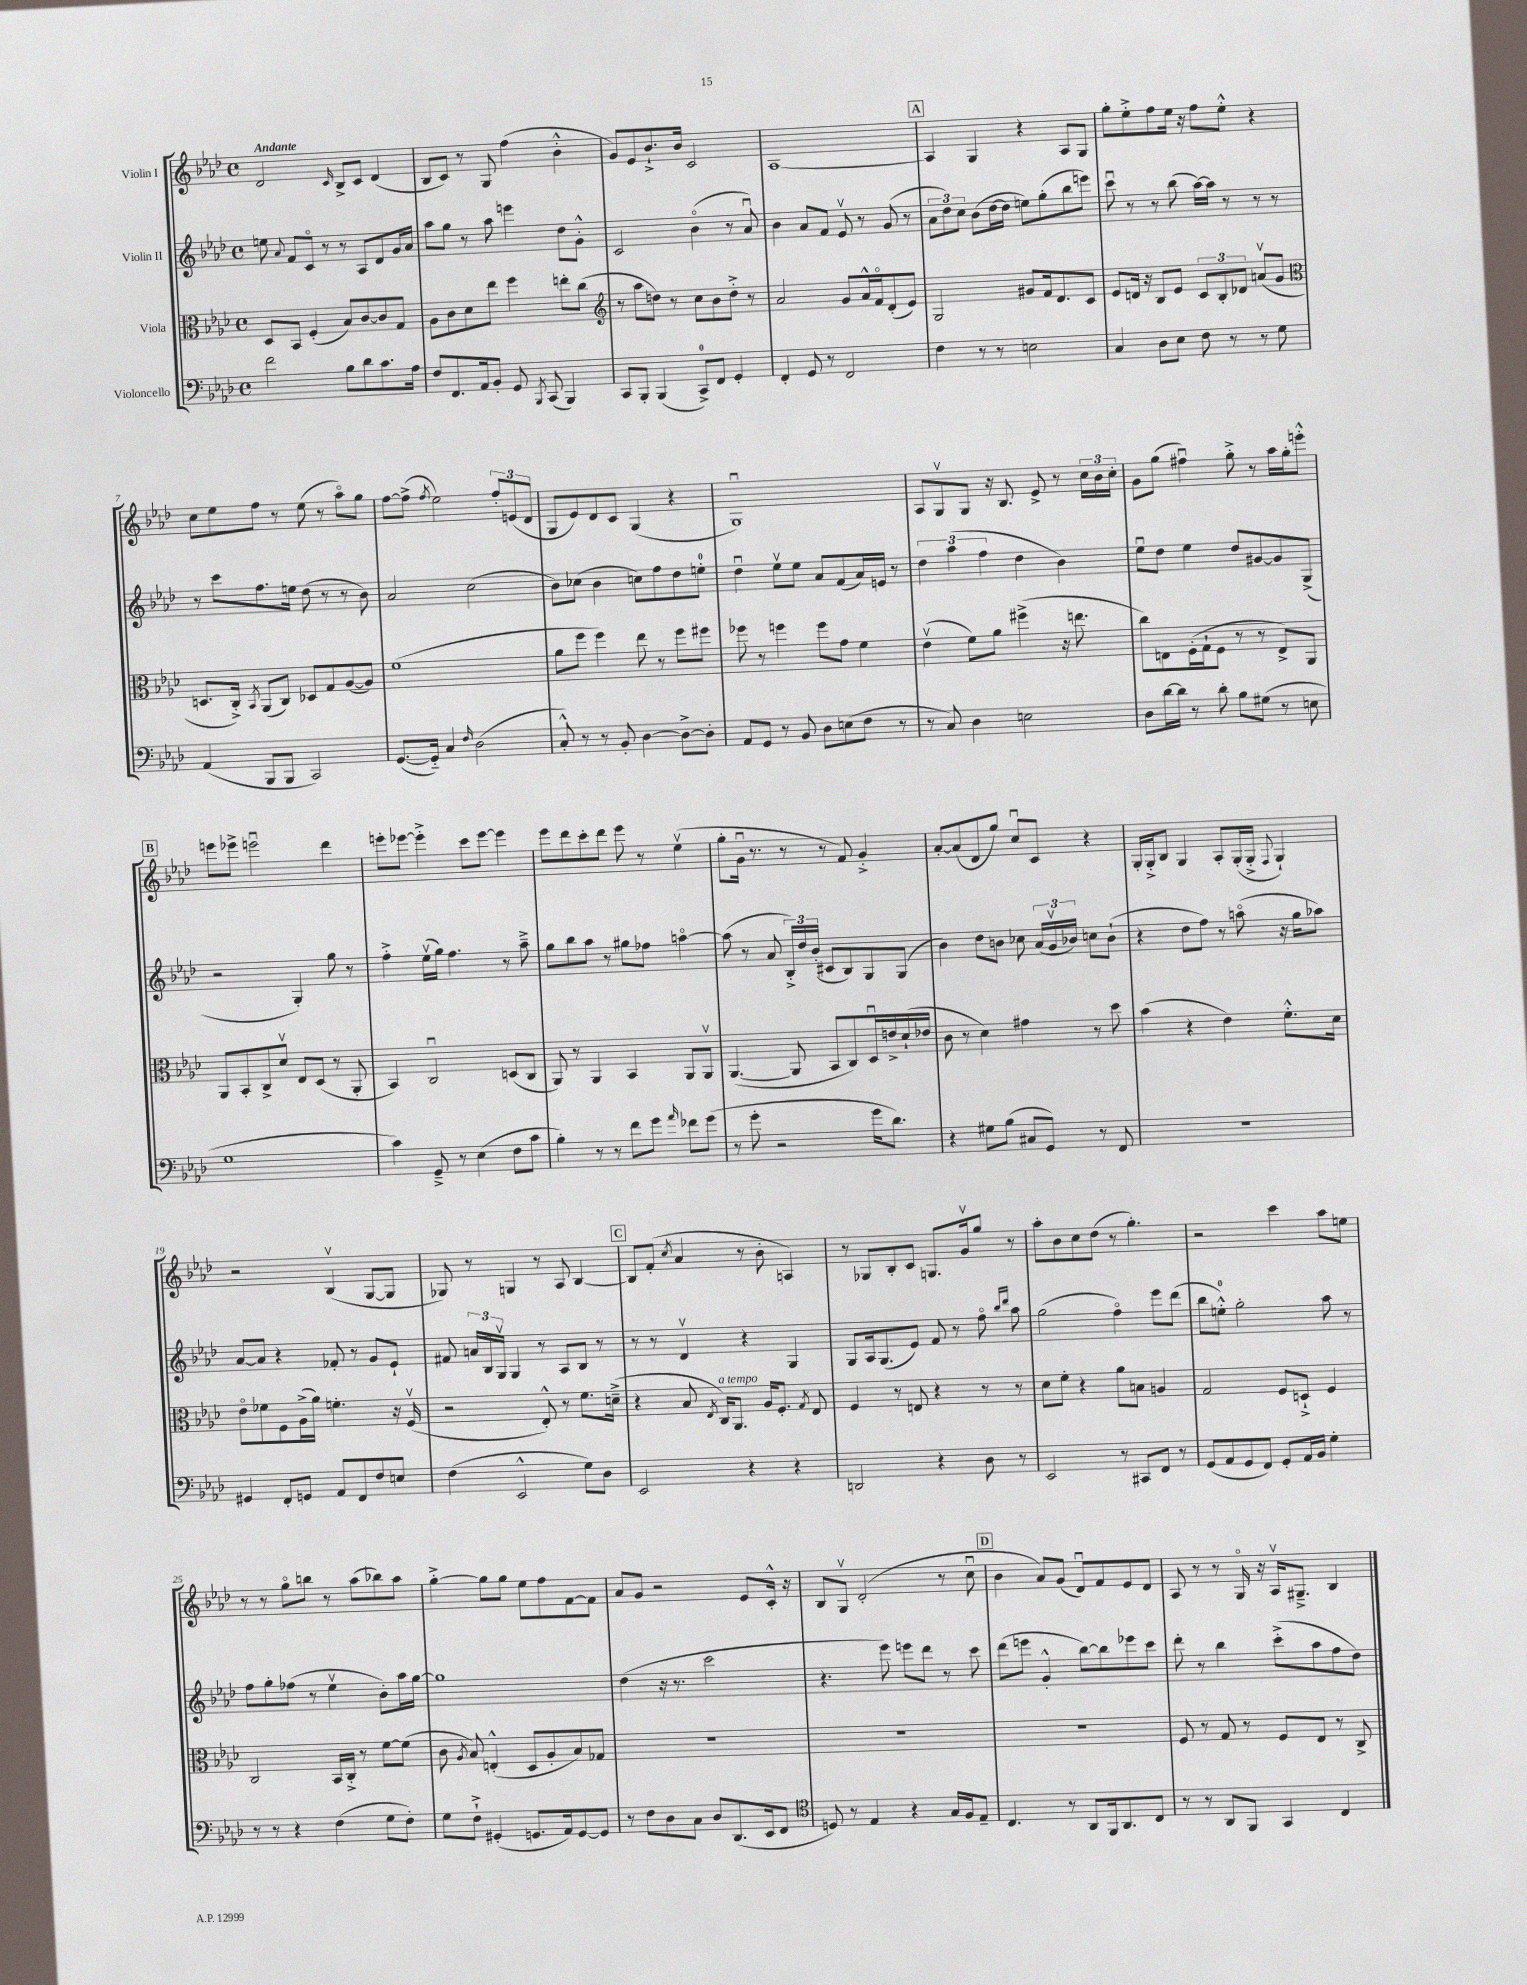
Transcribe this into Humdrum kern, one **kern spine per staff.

**kern	**kern	**kern	**kern
*part4	*part3	*part2	*part1
*staff4	*staff3	*staff2	*staff1
*I"Violoncello	*I"Viola	*I"Violin II	*I"Violin I
*clefF4	*clefC3	*clefG2	*clefG2
*k[b-e-a-d-]	*k[b-e-a-d-]	*k[b-e-a-d-]	*k[b-e-a-d-]
*M4/4	*M4/4	*M4/4	*M4/4
*met(c)	*met(c)	*met(c)	*met(c)
=1	=1	=1	=1
!	!	!	!LO:TX:a:B:t=Andante
2f\	8D-/L	8een\	2d-/
.	.	8qqa-/	.
.	8BB-/J	8f/L	.
.	(4F'/	8c/J	.
.	.	8r	.
.	.	.	16qqc/
8B-\L	8B-/L)	8r	8B-^/L
8d-\	[8c/	8A-/L	8c/J
8.c\	8c/]	8d-/	(4d-/
.	8G/J	16g/L	.
16A-\Jk	.	16a-/JJ	.
=2	=2	=2	=2
8F/L	8A-\L	8aa-\L	8B-/L
8.FF/	8c\	8gg\J	8c/J)
.	8d-\	8r	8r
16AA-/k	.	.	.
8BB-'/J	8ee-\J	8aa-\	8G/
8GG/	4ff\	4eeen\	(4ff\
8qBBB-/	.	.	.
(8CC/	.	.	.
4BBB-/)	8een'\L	8dd-\L	4b-'^^\
.	(8cc\J	8g'^^\J	.
=3	=3	=3	=3
*	*clefG2	*	*
8CC/L	8r	2c/	8g/L)
8BBB-'/J	8aa-\L	.	8e-/
(4BBB-/	8ddn\J)	.	8.b-`^/
.	8r	.	.
.	.	.	16b-/Jk
8CC^/L)	8cc\L	(4b-\	2c/
8FF/J	8b-\	.	.
4GG'/	8dd'^\J	8r	.
.	8r	8a-u/)	.
=4	=4	=4	=4
4FF'/	2a-/	4b-\	[1A-
8GG/	.	8a-/L	.
8r	.	8f/J	.
2FF/	8g/L	8e-v/	.
.	16a-^^/L	8r	.
.	16f/J	.	.
.	(8d-'/	(8g/	.
.	8e-/J)	8r	.
!!LO:REH:place=s1:t=A
=5	=5	=5	=5
4F\	2G/	12a-\L	4A-/]
.	.	12dd-\)	.
.	.	12cc\J	.
8r	.	(8b-\L	4G/
8r	.	[16dd-\L	.
.	.	16dd-\JJ]	.
2En\	8g#X/L	8een\L)	4r
.	16f/k	(8gg'\	.
.	8.d-/	.	.
.	.	8bb-\	8A-/L
.	8c/J	8eeen\J)	8G/J
=6	=6	=6	=6
4C/	8e-/L	8cccu\	8gg'\L
.	16dn/Jk	8r	8ee-'^\
.	16r	.	.
8D-\L	8B-/L	8r	8ff\
8E-\J	8e-/J	(8bb-\	16ee-\Jk
.	.	.	16r
8F\	12c/L	[16aa-\LL)	8ff\L
.	.	16aa-\JJ]	.
.	12B-'/	.	.
8r	.	8r	8ee-'^^\J
.	12d-X/J	.	.
8r	(8anv/L	8r	4r
8G\	8g/J	8r	.
!!LO:LB:g=z
=7	=7	=7	=7
*	*clefC3	*	*
(4AA-/	8.Dn/L	8r	8cc\L
.	.	8ccc\L	8ee-\
.	16C'^/Jk)	.	.
.	8qBB-/	.	.
8BBB-/L	(8AA-/L	8.ff\	8ff\J
8BBB-/J	8C/J)	.	8r
.	.	16een\Jk	.
2CC/)	8D-X/L	(8dd-\	(8ee-\
.	8G/	8r	8r
.	([8A-/	8r	8aa-\L)
.	8A-/J])	8b-\)	8gg\J
=8	=8	=8	=8
([8.GG/L	(1f	2a-/	[8ff\L
.	.	.	(8ff^\J]
16GG/Jk])	.	.	.
.	.	.	8qff/
4C/	.	.	2ee-\)
16qqF/	.	.	.
(2D-\	.	(2cc\	.
.	.	.	12ff'/L
.	.	.	(12en/
.	.	.	12d-/J
=9	=9	=9	=9
8C'^^/)	8a-\L	8b-\L)	8G/L
8r	8ff\J	(8cc-X\J	8e-/)
8r	4ff\)	4b-\	8d-/
8BB-'/	.	.	8c/J
[4D-\	8ee-\	8ccn\L)	(4G/
.	8r	8ff\	.
8D-^\L_	8ff\L	8dd-\	4r
8D-'\J]	8ff#X\J	8een'\J	.
=10	=10	=10	=10
8AA-/L	8ff-X\	4dd-u\	1Gu)
8GG/J	8r	.	.
8r	4ffn\	8ee-v\L	.
8BB-/	.	8ee-\J	.
8D-\L	8ff\L	8a-/L	.
(8En\	8g\J	(8f/	.
8F\J	4f\	16a-/L)	.
.	.	16en/JJ	.
8r	.	8r	.
=11	=11	=11	=11
8r	(4e-v\	6dd-\	8A-/L
8C/)	.	.	8Gv/
.	.	(6aa-\	.
4D-\	8f\L)	.	8G/J
.	.	6ff\	.
.	8a-\J	.	16r
.	.	.	8.B-/
2En\	(4ff#X^\	4dd-\	.
.	.	.	8e-^/
.	16r	4b-\)	8r
.	8.een\	.	.
.	.	.	24cc\LL
.	.	.	24b-\
.	.	.	24cc'\JJ
=12	=12	=12	=12
8D-\L	8cc\L)	8ee-u\L	8g\L
[16d-\L	8En\	8dd-\J	(8gg\J
16d-\JJ]	.	.	.
8r	(16F'\L	4ee-\	4ff#Xu\)
.	16G`\J	.	.
8d-'\	8F\J	.	.
8B-\L	8r	8dd-/L	8gg'^\
(8G#X\J	8r	[8g#X/	8r
8r	8E^/L)	8g#/]	16aa-\LL
.	.	.	16gg'\J
8En\	8AA-/J	(8G^/J	8eeen'^^\J
!!LO:LB:g=z
!!LO:REH:place=s1:t=B
=13	=13	=13	=13
1G	8AA-/L	2r	8eeen\L
.	8BB-'/	.	8eee-X^\J
.	8C^/	.	2eeenu\
.	8d-v/J	.	.
.	8E-/L	4G'/)	.
.	(8D-/J	.	.
.	8r	8gg\	4ddd-\
.	8AA-'/	8r	.
=14	=14	=14	=14
4c\)	4BB-/)	4ff'^\	8eeen'\L
.	.	.	[8eee-X\J
8GG~^/	2Cu/	(16ee-v\LL	4eee-'^\]
.	.	16gg\JJ)	.
8r	.	4.ff\	.
(4E-\	.	.	8ccc\L
.	.	.	[8eee-\J
8F\L	(8Dn/L	8r	4eee-\]
8c\J	8C/J	8aa-~^\	.
=15	=15	=15	=15
4B-'\)	8AA-/)	8gg\L	8eee-\L
.	8r	8bb-\	8ddd-\
8r	4AA-/	8aa-\J	8ccc'\
8r	.	8r	8ddd-\J
8f\L	4BB-/	8gg#X\L	8eee-\
8g\J	.	8ff-X\J	8r
16qqa-/	.	.	.
8f-X\L	8AA-/L	[4aan\	(4ee-v\
(8g\J	8AA-v/J	.	.
=16	=16	=16	=16
8r	([4.AA-/	(8aa\]	8gg'\L
8g'\	.	8r	16gu\Jk
.	.	.	8.r
2r	.	8a-/	.
.	8AA-/]	24B-'^/LL)	8r
.	.	24dd-/	.
.	.	(24b-'/JJ	.
.	8BB-/L	8c#X/L	8r
.	8C/)	8B-/)	8f/)
16g\KL	16D-u/L	8G/	4g'^/
8.d-\J)	16en^/	.	.
.	(16d-`/	(8G/J	.
.	16e-X/JJ	.	.
=17	=17	=17	=17
4r	8c\	4b-\)	[8a-'/L
.	8r	.	(8a-/]
8G#X\L	4d-\)	8dd-\L	8d-/
(8B-\J	.	8bn\J	8gg/J)
8C#X/L	4g#X\	8cc-X\	8ccu/L
8GG/J)	.	(24a-/LL	8c/J
.	.	24gv/	.
.	.	24b-X/JJ)	.
8r	8r	8ccn\L	4r
8FF/	8dd-\	(8b-`\J	.
=18	=18	=18	=18
1r	(4b-\	4r	16G'/LL
.	.	.	16G'^/J
.	.	.	8B-/J
.	4r	8dd-\L	4G/
.	.	8ff\J)	.
.	4e-\)	8r	8A-'/L
.	.	(8aan\	(16G'/L
.	.	.	16G'^/JJ
.	.	.	8qqF/
.	8.f'^^\L	16r	4G`/)
.	.	16gg\KL	.
.	.	8aa-X\J)	.
.	16d-\Jk	.	.
!!LO:LB:g=z
=19	=19	=19	=19
4GG#X/	8e-\L	[8a-/L	2r
.	8f-X\	8a-/J]	.
8FF'/L	8F\	4r	.
8GGn/J	(16A-^\L	.	.
.	16a-\JJ)	.	.
8AA-/L	4.fn'\	8f-X'/	(4B-v/
8FF/	.	8r	.
8F/	.	8g/L	[8G/L
8En/J	16r	8e-`/J	8G/J]
.	(16Fv/	.	.
=20	=20	=20	=20
(4F\	2r	8f#X/	8G-X/)
.	.	24an/LL	8r
.	.	24B-/	.
.	.	24Gv/JJ	.
2EE-^^/	.	4G/	4Gn/
.	8E-'^^/)	8r	8r
.	8r	8A-/L	8A-/
8G\L)	8.f\L	8B-/J	[4B-/
8D-\J	.	8r	.
.	(16dn~^\Jk	.	.
!!LO:REH:place=s1:t=C
=21	=21	=21	=21
2EE-/	4r	8r	8B-/L]
.	.	8r	(8f'/J
.	.	.	8qcc/
.	8B-/	4d-v/	4a-/
.	8qE-/	.	.
!	!LO:TX:a:i:t=a tempo	!	!
.	16C/KL)	.	.
.	8.AA-/J	.	.
4r	.	4r	8r
.	16A-/KL	.	8b-'\
.	8.F'/J	.	.
4r	.	4G/	4An/)
.	8qG/	.	.
.	8E-/	.	.
=22	=22	=22	=22
2DDn/	4F/	8G/L	8r
.	.	16A-/k	8G-X/L
.	.	(8.G/	.
.	8r	.	8B-'/
.	8En/	8e-/J)	8c/J
4r	4r	8f/	8.Gn/L
.	.	8r	.
.	.	.	16gv/k
8D-\	8r	8ff\	8gg/J
.	.	16qqbb-/LL	.
.	.	16qqddd-/JJ	.
8r	8r	8aa-\	8r
=23	=23	=23	=23
2EE-/	8d-\L	(2gg\	8aa-'\L
.	8f'\J	.	8b-\
.	4r	.	8cc\
.	.	.	(8dd-\J
8r	8a-\L	4ff\)	8r
8CC#X/L	8Bn\J	.	4.gg'\)
8FF/J	4An/	8eee-\L	.
8r	.	(8ddd-\J	.
=24	=24	=24	=24
(8GG/L	2G/	8bb-\L	2r
8AA-/	.	8een'^^\J)	.
8GG/	.	2gg'\	.
8FF/J)	.	.	.
8GG'/L	8F/L	.	4ccc\
16AA-/L	8Dn`^/J	.	.
16BB-/JJ	.	.	.
4G'\	4F/	8aa-\	8aa-\L
.	.	8r	8een\J
!!LO:LB:g=z
=25	=25	=25	=25
8r	2C/	8ff\L	8r
8r	.	8gg'\	8r
4r	.	(8ff-X\J	8gg\L
.	.	8r	8bbn\J
(4F\	16BB-/LL	4ee-v\	8r
.	16C'^/JJ	.	.
.	8r	.	(8aa-\L
8G\L	[8f\L	8b-'\L)	8bb-X\)
8F'\J)	(8f\J]	16aa-\L	8aa-\J
.	.	[16gg\JJ	.
=26	=26	=26	=26
8G\L	8c\	1gg]	[4gg'^\
.	8qA-/	.	.
8F`^\J	8B-/)	.	.
(4GG#X'/	(4En'^^/	.	8gg\L]
.	.	.	8gg\J
8.GGn/L	8D-/L	.	8ee-\L
.	8A-'/	.	8ff\
16AA-/k)	.	.	.
[8GG/	8B-/)	.	[8f\
8GG/J]	8G-X/J	.	8f\J]
=27	=27	=27	=27
8r	1r	(4dd-\	8a-/L
8F\L	.	.	8g/J
8D-\	.	16r	2r
.	.	8.r	.
8C\J	.	.	.
8D-/L	.	2ccc\	.
(8.DD-/	.	.	.
.	.	.	8e-/L
16EE-/k	.	.	.
8FF/J	.	.	16c'^^/Jk
.	.	.	16r
=28	=28	=28	=28
*clefC4	*	*	*
8Dn/)	1r	4.r	8B-/L
8r	.	.	8Gv/J
4E-/	.	.	(2d-'/
.	.	8eee-\)	.
4r	.	8eeen\L	.
.	.	8ddd-\J	.
16G/LL	.	8r	8r
16F/J	.	.	.
8E-~/J	.	8ccc\	8ccu\
!!LO:REH:place=s1:t=D
=29	=29	=29	=29
4.C/	1r	(8ddd-\L	4b-\
.	.	8eeen\J	.
.	.	4g'^^/	8a-/L)
8r	.	.	(8g/J
8AA-/L	.	[8bb-\L)	8d-u/L)
16FF/k	.	8bb-\]	8f/
8.AA-/	.	.	.
.	.	8eee-X\	8e-/
8C/J	.	8ccc\J	8d-/J
=30	=30	=30	=30
8r	8F/	8ddd-'\	8A-/
8r	8r	8r	8r
8AA-/L	8G/	4bb-\	8r
8FF/J	8r	.	16G/
.	.	.	16r
4GG/	8F/L	(8ccc'^\L	16A-v/KL
.	.	.	8.G#X~^/J
.	8E-/J	8aa-\	.
4C/	8r	8ff\	4B-/
.	8C^/	8dd-\J)	.
==	==	==	==
*-	*-	*-	*-
